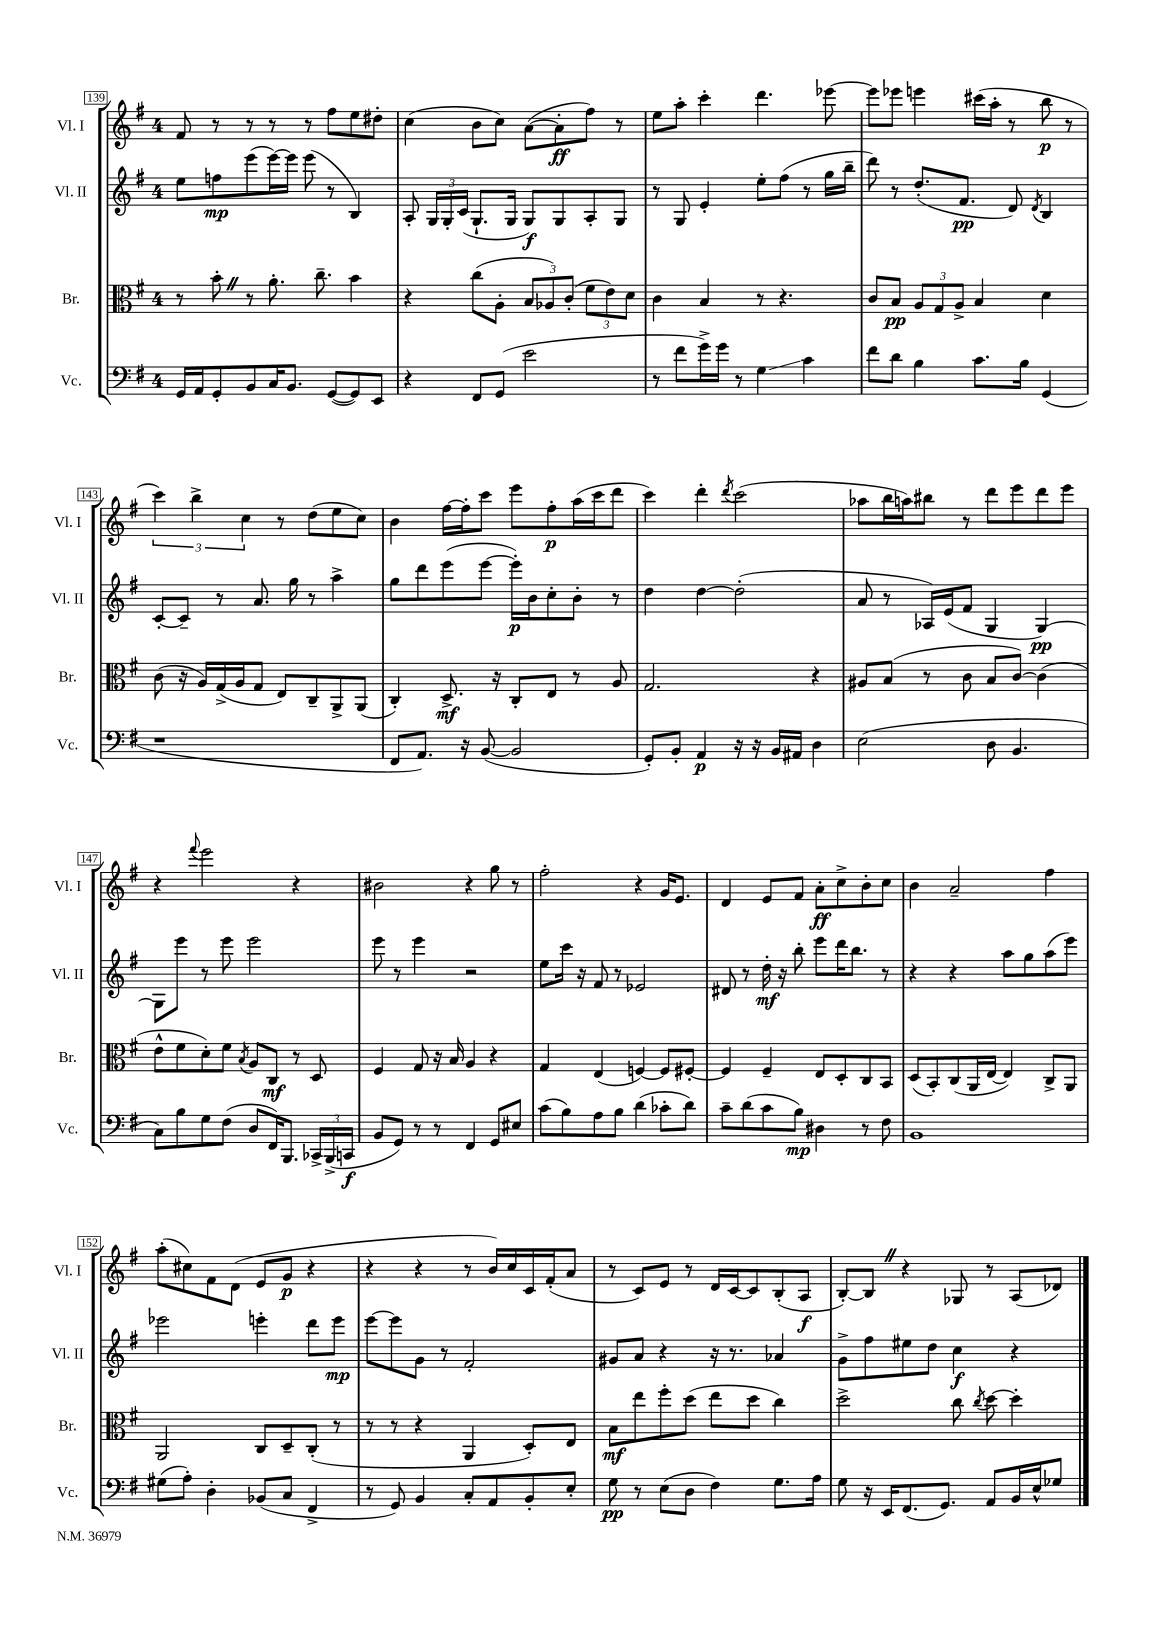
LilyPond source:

<<
\new StaffGroup <<
\new Staff = "s0" \with { instrumentName = "Vl. I" shortInstrumentName = "Vl. I" } {
    \clef treble \key g \major \once \override Staff.TimeSignature.style = #'single-digit \time 4/4
    \autoBeamOff fis'8 r8 r8 r8 r8 fis''8[ e''8 dis''8]-. |
    c''4( b'8[ c''8]) a'8[~( a'8-.\ff fis''8]) r8 |
    e''8[ a''8]-. c'''4-. d'''4. ees'''8~ |
    ees'''8[ ees'''8] e'''4 cis'''16[( a''16]-. r8 b''8\p r8 |
    \tuplet 3/2 { c'''4) b''4-> c''4 } r8 d''8[( e''8 c''8]) |
    b'4 fis''16[~ fis''16-. c'''8] e'''8[ fis''8-.\p a''16( c'''16 d'''8] |
    c'''4) d'''4-. \acciaccatura { d'''8 } c'''2( |
    aes''8[ b''16 a''16) bis''8] r8 d'''8[ e'''8 d'''8 e'''8] |
    r4 \appoggiatura { fis'''8 } e'''2 r4 |
    bis'2 r4 g''8 r8 |
    fis''2-. r4 g'16[ e'8.] |
    d'4 e'8[ fis'8] a'8[-.\ff c''8-> b'8-. c''8] |
    b'4 a'2-- fis''4 |
    a''8[-.( cis''8) fis'8 d'8]( e'8[ g'8]\p r4 |
    r4 r4 r8 b'16[) c''16 c'16 fis'16-.( a'8] |
    r8 c'8[) e'8] r8 d'16[ c'16~ c'8 b8-.( a8]\f |
    b8[~-.) b8] \once \override BreathingSign.text = \markup { \musicglyph "scripts.caesura.straight" } \breathe r4 ges8 r8 a8[( des'8]) \bar "|." |
}
\new Staff = "s1" \with { instrumentName = "Vl. II" shortInstrumentName = "Vl. II" } {
    \clef treble \key g \major \once \override Staff.TimeSignature.style = #'single-digit \time 4/4
    \autoBeamOff e''8[ f''8\mp e'''8( e'''16~) e'''16] e'''8( r8 b4) |
    a8-. \tuplet 3/2 { g16[ g16-. c'16]( } g8.[-! g16] g8[\f) g8 a8-. g8] |
    r8 g8 e'4-. e''8[-. fis''8]( r8 g''16[ b''16]-- |
    d'''8) r8 d''8.[-.( fis'8.]\pp d'8) \acciaccatura { d'8 } b4 |
    c'8[~-. c'8]-- r8 a'8. g''16 r8 a''4-> |
    g''8[ d'''8 e'''8( e'''8]~ e'''16[-.\p) b'16 c''8-. b'8]-. r8 |
    d''4 d''4~ d''2-.( |
    a'8 r8 aes16[) e'16( fis'8] g4 g4~\pp) |
    g8[ e'''8] r8 e'''8 e'''2 |
    e'''8 r8 e'''4 r2 |
    e''8[ c'''16] r16 fis'8 r8 ees'2 |
    dis'8 r8 d''16-.\mf r16 b''8-. e'''8[ d'''16 b''8.] r8 |
    r4 r4 a''8[ g''8 a''8( e'''8]) |
    ees'''2 e'''4-. d'''8[ e'''8]\mp |
    e'''8[~ e'''8 g'8] r8 fis'2-. |
    gis'8[ a'8] r4 r16 r8. aes'4 |
    g'8[-> fis''8 eis''8 d''8] c''4\f r4 \bar "|." |
}
\new Staff = "s2" \with { instrumentName = "Br." shortInstrumentName = "Br." } {
    \clef alto \key g \major \once \override Staff.TimeSignature.style = #'single-digit \time 4/4
    \autoBeamOff r8 b'8-. \once \override BreathingSign.text = \markup { \musicglyph "scripts.caesura.straight" } \breathe r8 a'8.-. c''8.-- b'4 |
    r4 c''8[( a8]-. \tuplet 3/2 { b8[ aes8) c'8]-.( } \tuplet 3/2 { fis'8[ e'8) d'8] } |
    c'4 b4 r8 r4. |
    c'8[ b8]\pp \tuplet 3/2 { a8[ g8 a8]-> } b4 d'4 |
    c'8( r16 a16[) g16->( a16 g8] e8[) c8-- a,8-> a,8]( |
    c4-.) d8.->\mf r16 c8[-. e8] r8 a8 |
    g2. r4 |
    ais8[ b8]( r8 c'8 b8[ c'8]~) c'4( |
    e'8[-^ fis'8 d'8-.) fis'8] \acciaccatura { b8 } a8[ c8]\mf r8 d8 |
    fis4 g8 r16 b16 a4 r4 |
    g4 e4( f4~) f8[ fis8]~-. |
    fis4 fis4-- e8[ d8-. c8 b,8] |
    d8[( b,8-.) c8( a,16 e16]~ e4) c8[-> a,8] |
    a,2 c8[ d8-- c8]-.( r8 |
    r8 r8 r4 a,4 d8[-.) e8] |
    b8[\mf e''8 fis''8-. d''8]( e''8[ d''8] c''4) |
    d''2-> c''8 \acciaccatura { c''8 } d''8~ d''4-. \bar "|." |
}
\new Staff = "s3" \with { instrumentName = "Vc." shortInstrumentName = "Vc." } {
    \clef bass \key g \major \once \override Staff.TimeSignature.style = #'single-digit \time 4/4
    \autoBeamOff g,16[ a,16 g,8-. b,8 c16 b,8.] g,8[~( g,8) e,8] |
    r4 fis,8[ g,8]( e'2 |
    r8 fis'8[ g'16->) g'16] r8 g4\glissando c'4 |
    fis'8[ d'8] b4 c'8.[ b16] g,4( |
    r1 |
    fis,8[ a,8.]) r16 b,8~( b,2 |
    g,8[-.) b,8]-. a,4\p r16 r16 b,16[ ais,16] d4 |
    e2( d8 b,4. |
    c8[) b8 g8 fis8]( d8[ fis,16) b,,8.] \tuplet 3/2 { ces,16[-> b,,16->( c,16]\f } |
    b,8[ g,8]) r8 r8 fis,4 g,8[ eis8] |
    c'8[( b8) a8 b8] d'4( ces'8[-. d'8]) |
    c'8[-- d'8( c'8 b8]\mp) dis4 r8 fis8 |
    b,1 |
    gis8[( a8]-.) d4-. bes,8[( c8] fis,4-> |
    r8 g,8) b,4 c8[-. a,8 b,8-. e8]-. |
    g8\pp r8 e8[( d8] fis4) g8.[ a16] |
    g8 r16 e,16[ fis,8.( g,8.]) a,8[ b,16 e16-^ ges8] \bar "|." |
}
>>
>>
\layout { \context { \Score currentBarNumber = #139 \override BarNumber.stencil = #(make-stencil-boxer 0.1 0.3 ly:text-interface::print) } }
